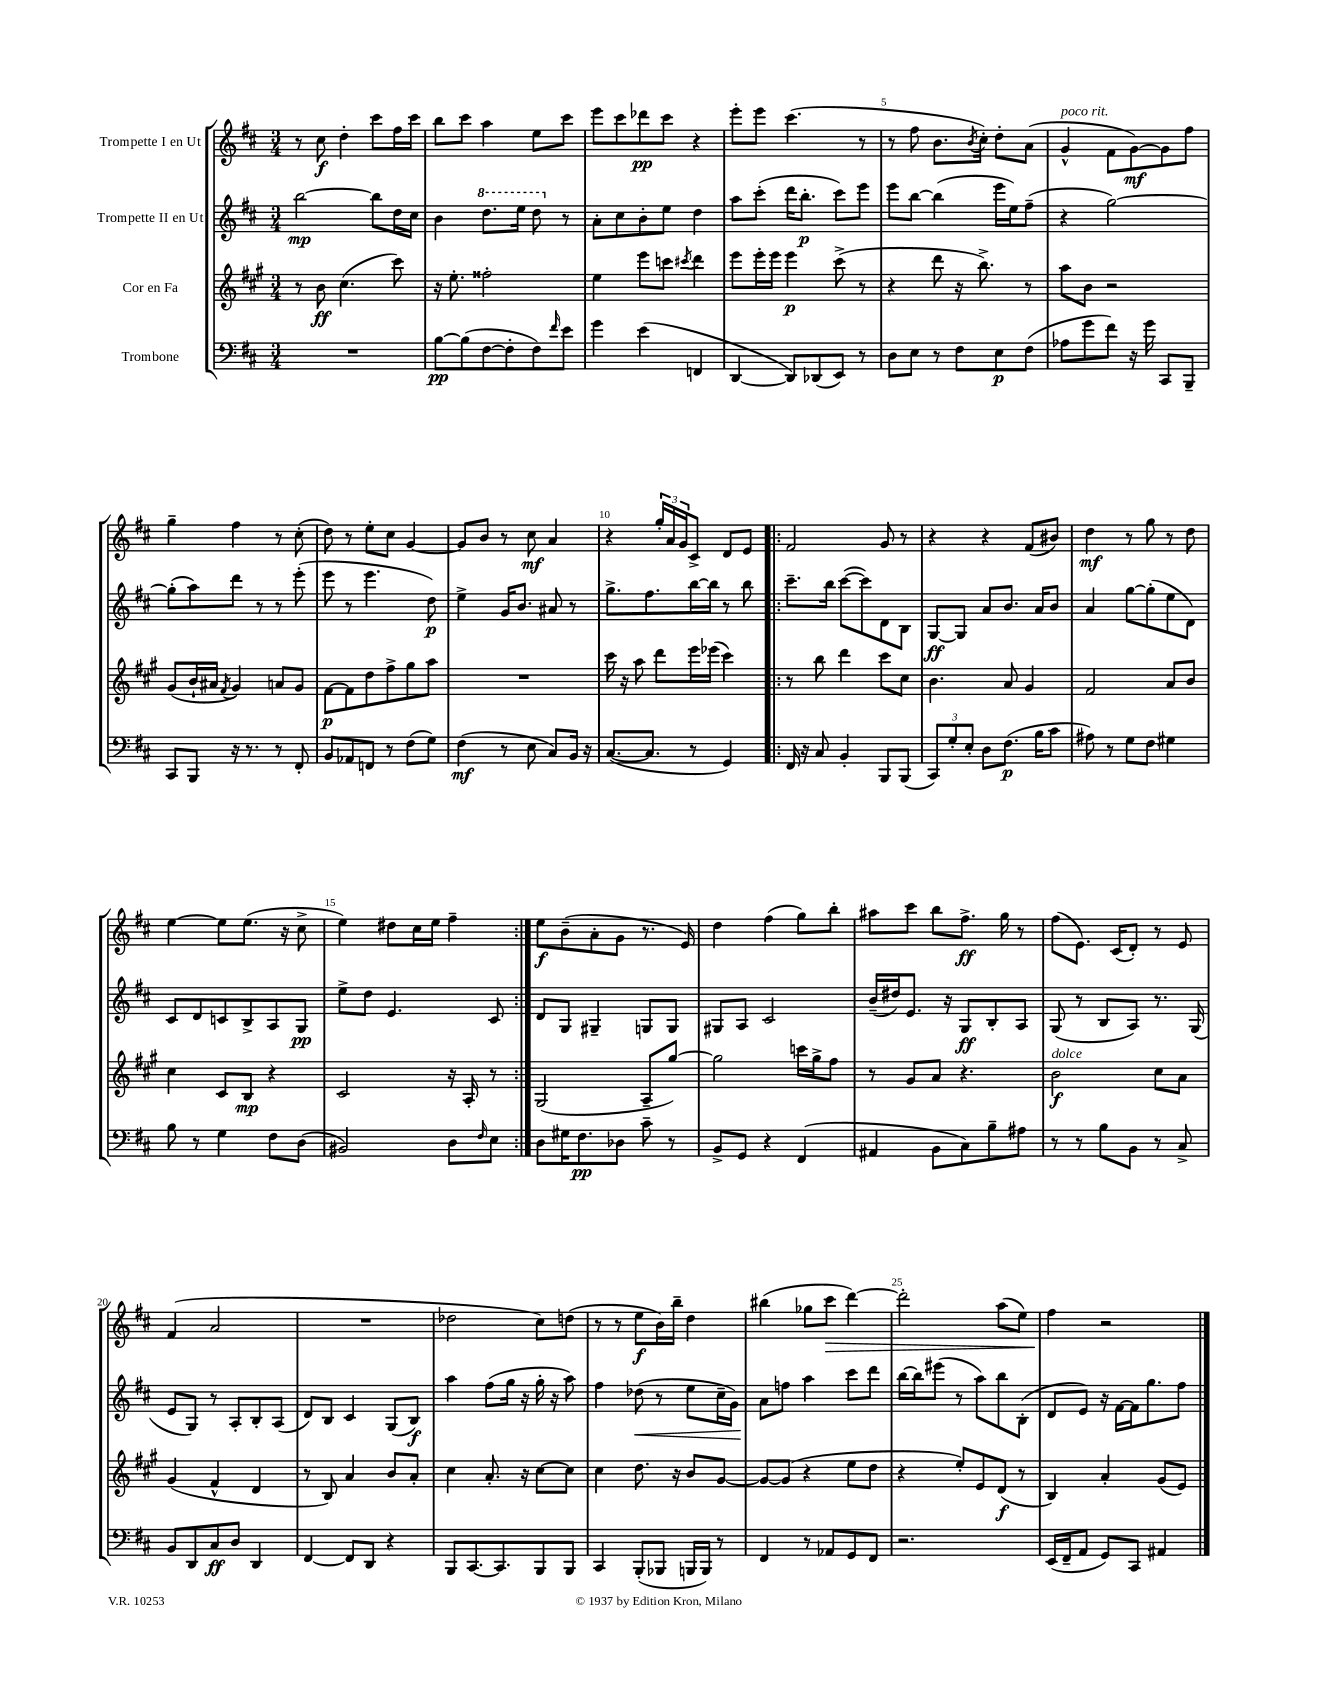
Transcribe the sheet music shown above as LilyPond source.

<<
\new StaffGroup <<
\new Staff = "s0" \with { instrumentName = "Trompette I en Ut" } {
    \clef treble \key d \major \numericTimeSignature \time 3/4
    r8 cis''8\f d''4-. cis'''8 fis''16 cis'''16 |
    b''8 cis'''8 a''4 e''8 cis'''8 |
    e'''8 cis'''8 des'''8\pp cis'''8 r4 |
    e'''8-. e'''8 cis'''4.( r8 |
    r8 fis''8 b'8. \acciaccatura { b'8 } cis''16-.) d''8-. a'8( |
    g'4-^^\markup { \italic "poco rit." } fis'8 g'8~\mf) g'8 fis''8 |
    g''4-- fis''4 r8 cis''8-.( |
    d''8) r8 e''8-. cis''8 g'4~ |
    g'8 b'8 r8 cis''8\mf a'4 |
    r4 \tuplet 3/2 { g''16-. a'16 g'16 } cis'8-> d'8 e'8 |
    \repeat volta 2 { fis'2 g'8 r8 |
    r4 r4 fis'8( bis'8) |
    d''4\mf r8 g''8 r8 d''8 |
    e''4~ e''8 e''8.( r16 cis''8-> |
    e''4) dis''8 cis''16 e''16 fis''4-- | }
    e''8\f b'8--( a'8-. g'8 r8. e'16) |
    d''4 fis''4( g''8) b''8-. |
    ais''8 cis'''8 b''8 fis''8.->\ff g''16 r8 |
    fis''8( e'8.) cis'16( d'8-.) r8 e'8 |
    fis'4( a'2 |
    R2. |
    des''2 cis''8) d''8( |
    r8 r8 e''8\f b'16) b''16-- d''4 |
    bis''4( ges''8 cis'''8\> d'''4~) |
    d'''2-. a''8( e''8) |
    fis''4\! r2 \bar "|." |
}
\new Staff = "s1" \with { instrumentName = "Trompette II en Ut" } {
    \clef treble \key d \major \numericTimeSignature \time 3/4
    b''2~\mp b''8 d''16 cis''16 |
    b'4 \ottava #1 d'''8. e'''16 d'''8 \ottava #0 r8 |
    a'8-. cis''8 b'8-. e''8 d''4 |
    a''8 cis'''8-.( d'''16 b''8.-.\p cis'''8) e'''8 |
    e'''8 b''8~ b''4( e'''16 e''16) fis''8--( |
    r4 g''2~) |
    g''8-.( a''8) d'''8 r8 r8 e'''8-.( |
    e'''8 r8 e'''4. d''8\p) |
    e''4-> g'16 b'8. ais'8 r8 |
    g''8.-> fis''8. b''16~ b''16 r8 b''8 |
    \repeat volta 2 { cis'''8.-- b''16 cis'''8~( cis'''8) d'8 b8 |
    g8~\ff g8 a'8 b'8. a'16 b'8 |
    a'4 g''8~ g''8-.( e''8 d'8) |
    cis'8 d'8 c'8 b8-> a8 g8\pp |
    e''8-> d''8 e'4. cis'8 | }
    d'8 g8 gis4-- g8 g8 |
    gis8 a8 cis'2 |
    b'16--( dis''16) e'8. r16 g8\ff b8-. a8 |
    g8( r8 b8 a8) r8. g16( |
    e'8 g8) r8 a8-. b8-. a8( |
    d'8) b8 cis'4 g8( b8\f) |
    a''4 fis''8( g''16 r16 g''16-. r16 a''8) |
    fis''4 des''8\<( r8 e''8 cis''16-- g'16) |
    a'8\! f''8 a''4 cis'''8 d'''8 |
    b''16~ b''16 eis'''8( r8 a''8) b''8 b8-.( |
    d'8 e'8) r16 fis'16~ fis'16 g''8. fis''8 \bar "|." |
}
\new Staff = "s2" \with { instrumentName = "Cor en Fa" } {
    \clef treble \key a \major \numericTimeSignature \time 3/4
    r8 b'8\ff cis''4.( cis'''8) |
    r16 e''8.-. fisis''2-. |
    e''4 e'''8 c'''8 \acciaccatura { cis'''8 } d'''4 |
    e'''8 e'''16-. e'''16 e'''4\p cis'''8->( r8 |
    r4 d'''8 r16 b''8.->) r8 |
    a''8 b'8 r2 |
    gis'8( b'16-! ais'16 \acciaccatura { fis'8 } gis'4) a'8 gis'8 |
    fis'8~\p fis'8 d''8 fis''8-> gis''8 a''8 |
    R2. |
    cis'''16 r16 a''8 d'''8 e'''16 ees'''16( cis'''4) |
    \repeat volta 2 { r8 b''8 d'''4 cis'''8 cis''8 |
    b'4. a'8 gis'4 |
    fis'2 a'8 b'8 |
    cis''4 cis'8 b8\mp r4 |
    cis'2 r16 a16-. r8 | }
    gis2( a8-- gis''8~) |
    gis''2 c'''16 gis''16-> fis''8 |
    r8 gis'8 a'8 r4. |
    b'2\f^\markup { \italic "dolce" } cis''8 a'8 |
    gis'4( fis'4-^ d'4 |
    r8 b8) a'4 b'8 a'8-. |
    cis''4 a'8.-. r16 cis''8~ cis''8 |
    cis''4 d''8. r16 b'8 gis'8~ |
    gis'8~ gis'8( r4 e''8 d''8 |
    r4 e''8-.) e'8 d'8\f( r8 |
    b4) a'4-. gis'8( e'8) \bar "|." |
}
\new Staff = "s3" \with { instrumentName = "Trombone" } {
    \clef bass \key d \major \numericTimeSignature \time 3/4
    R2. |
    b8~\pp b8( fis8~ fis8-. fis8) \grace { fis'16 } e'8 |
    g'4 e'4( f,4 |
    d,4~ d,8) des,8( e,8) r8 |
    d8 e8 r8 fis8 e8\p fis8( |
    aes8 g'8 fis'8) r16 g'16 cis,8 b,,8-- |
    cis,8 b,,8 r16 r8. r8 fis,8-. |
    b,8 aes,8 f,8 r8 fis8( g8) |
    fis4\mf( r8 e8 cis8) b,16 r16 |
    cis8.~( cis8. r8 g,4) |
    \repeat volta 2 { fis,16 r16 cis8 b,4-. b,,8 b,,8( |
    \tuplet 3/2 { cis,8) g8-. e8-. } d8 fis8.\p( b16 cis'8 |
    ais8) r8 g8 fis8 gis4 |
    b8 r8 g4 fis8 d8( |
    bis,2) d8 \grace { fis16 } e8 | }
    d8 gis16 fis8.\pp des8 cis'8-- r8 |
    b,8-> g,8 r4 fis,4( |
    ais,4 b,8 cis8) b8-- ais8 |
    r8 r8 b8 b,8 r8 cis8-> |
    b,8 d,8 cis8\ff d8 d,4 |
    fis,4~ fis,8 d,8 r4 |
    b,,8 cis,8.~ cis,8. b,,8 b,,8 |
    cis,4 b,,8-.( bes,,8 b,,16 b,,16) r8 |
    fis,4 r8 aes,8 g,8 fis,8 |
    r2. |
    e,16( fis,16-- a,8 g,8) cis,8 ais,4 \bar "|." |
}
>>
>>
\layout { \context { \Score \override BarNumber.break-visibility = ##(#f #t #t) barNumberVisibility = #(every-nth-bar-number-visible 5) } }
